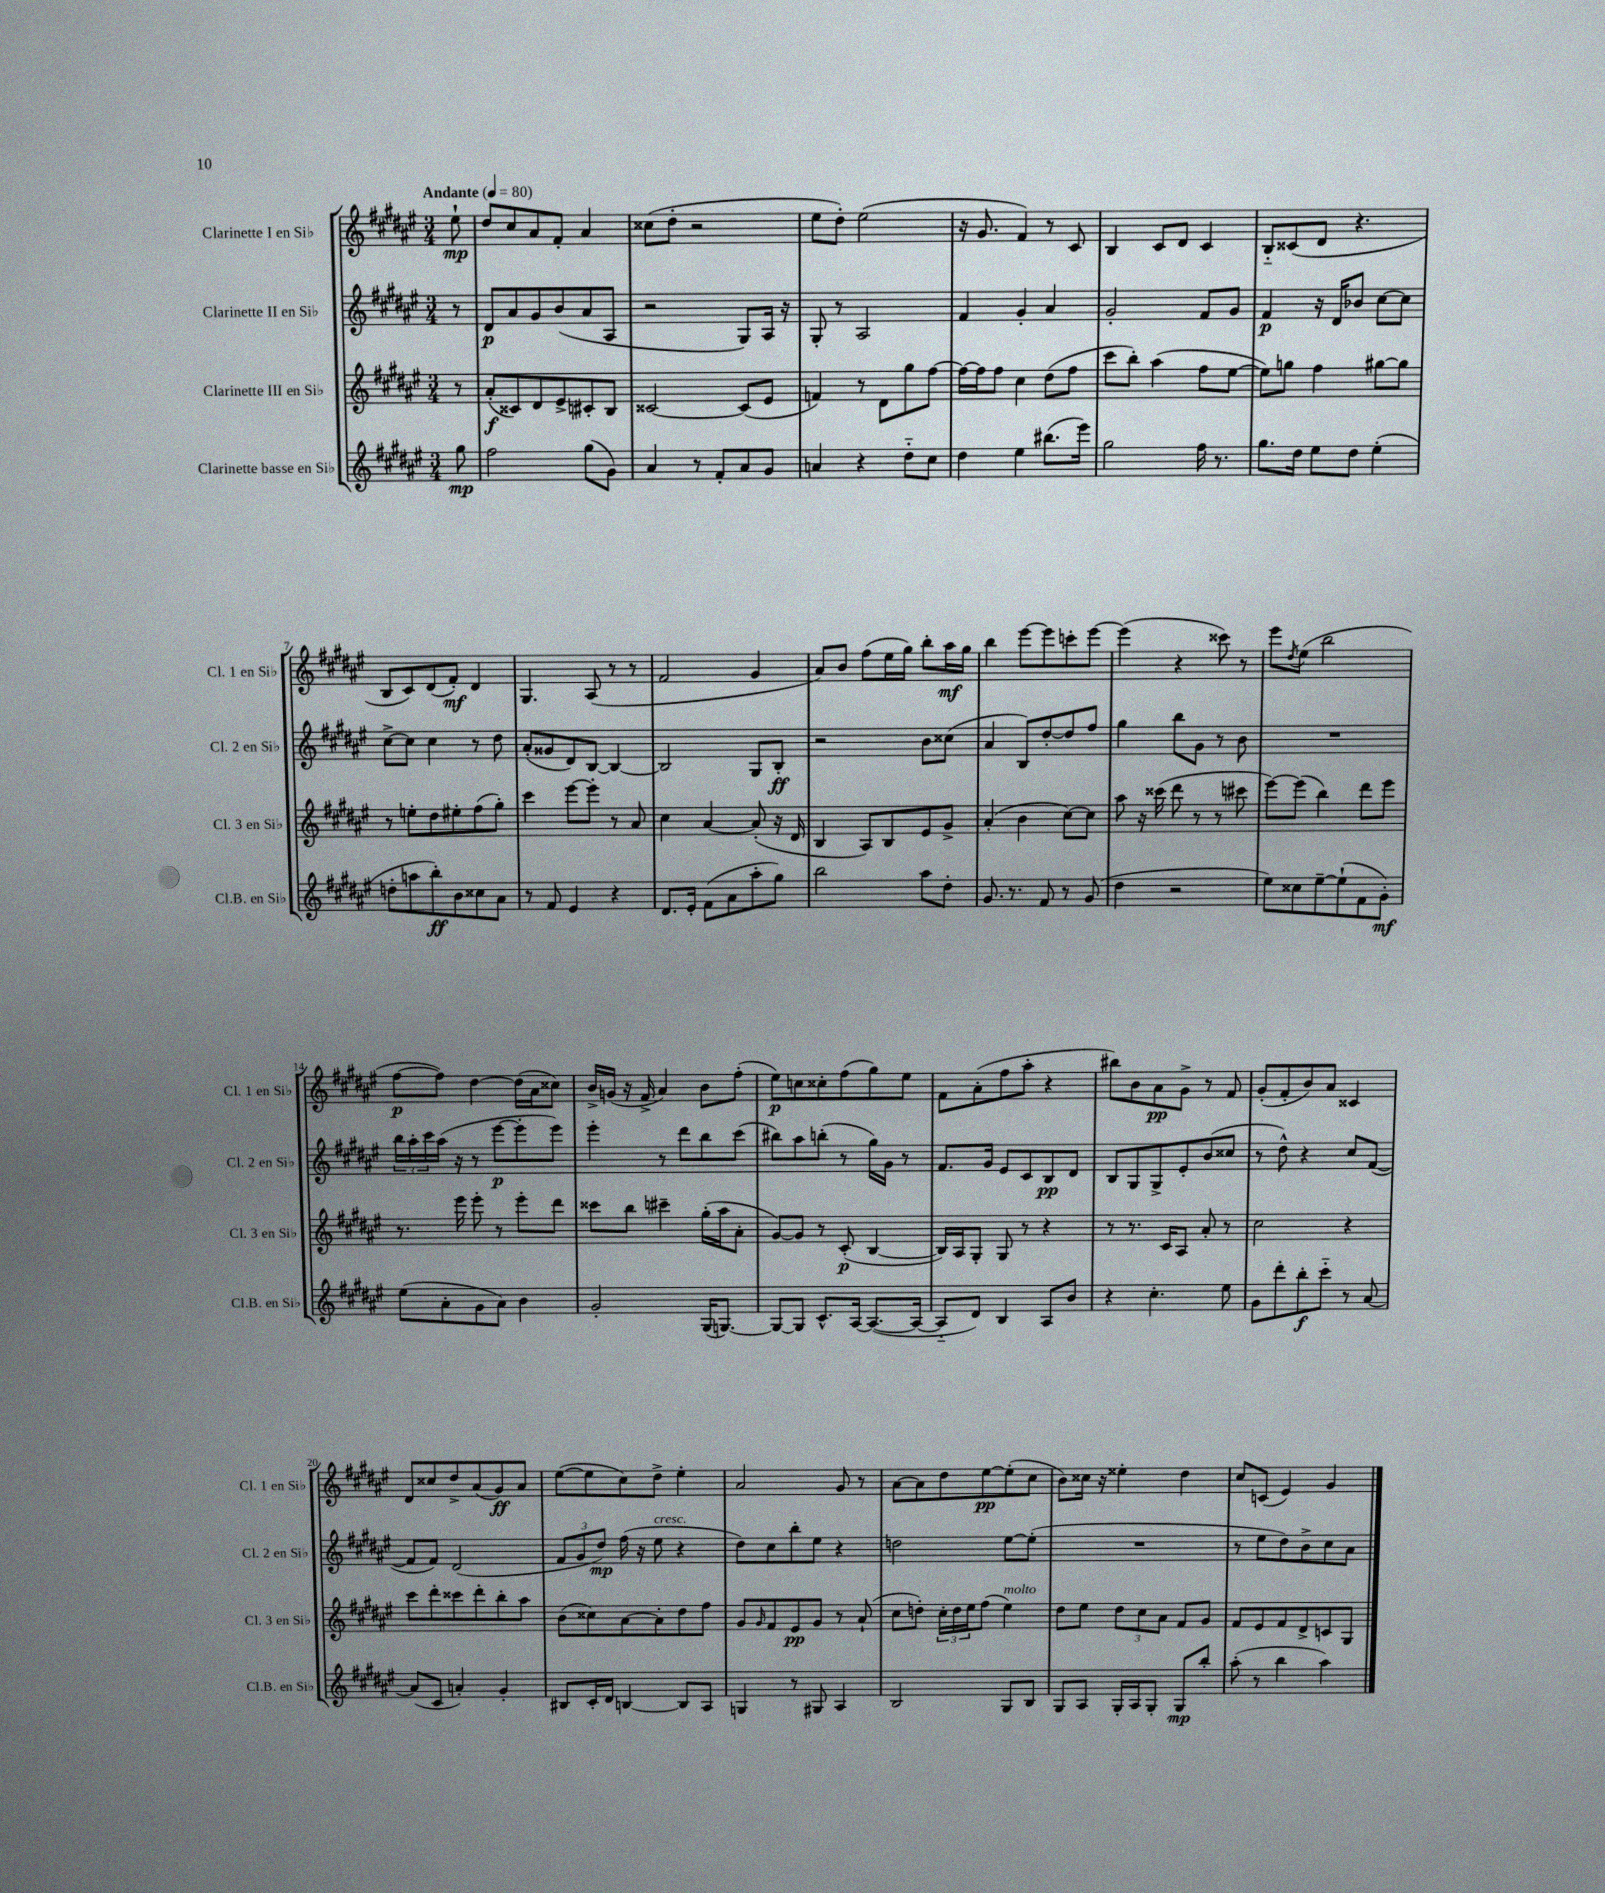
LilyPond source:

<<
\new StaffGroup <<
\new Staff = "s0" \with { instrumentName = "Clarinette I en Sib" shortInstrumentName = "Cl. 1 en Sib" } {
    \clef treble \key fis \major \numericTimeSignature \time 3/4 \partial 8 \tempo "Andante" 4 = 80
    eis''8-!\mp |
    dis''8 cis''8 ais'8 fis'8-. ais'4 |
    cisis''8( dis''8-. r2 |
    eis''8 dis''8-.) eis''2( |
    r16 gis'8. fis'4) r8 cis'8 |
    b4 cis'8 dis'8 cis'4 |
    b8-_ cisis'8( dis'8 r4. |
    b8 cis'8) dis'8( fis'8-.\mf) dis'4 |
    gis4. ais8( r8 r8 |
    fis'2 gis'4 |
    ais'8) b'8 fis''8( eis''16 gis''16) b''8-. ais''16\mf gis''16 |
    b''4 eis'''8~ eis'''8 c'''8-. eis'''8~ |
    eis'''4( r4 cisis'''8) r8 |
    eis'''8 \acciaccatura { dis''8 } eis''8( b''2 |
    fis''8~\p fis''8) dis''4~ dis''16( ais'16 cisis''8) |
    b'16-> g'16( r16 fis'16-> ais'4) b'8 fis''8-.( |
    eis''8\p) c''8 cisis''8-. fis''8( gis''8) eis''8 |
    fis'8 ais'8-.( fis''8 ais''8-. r4 |
    bis''8) b'8 ais'8\pp gis'8-> r8 fis'8 |
    gis'8-.( fis'8-. b'8) ais'8 cisis'4 |
    dis'8 cisis''8 dis''8-> ais'8( gis'8\ff) ais'8 |
    eis''8~( eis''8 cis''8) dis''8-> eis''4-. |
    ais'2 gis'8 r8 |
    ais'8~ ais'8 dis''8 eis''8~\pp eis''8-.( cis''8 |
    b'8) cisis''16 r16 eisis''4-. dis''4 |
    cis''8 c'8( eis'4) gis'4 \bar "|." |
}
\new Staff = "s1" \with { instrumentName = "Clarinette II en Sib" shortInstrumentName = "Cl. 2 en Sib" } {
    \clef treble \key fis \major \numericTimeSignature \time 3/4 \partial 8
    r8 |
    dis'8\p ais'8 gis'8 b'8( ais'8 ais8 |
    r2 gis8) ais16 r16 |
    gis8-. r8 ais2 |
    fis'4 gis'4-. ais'4 |
    gis'2-. fis'8 gis'8 |
    fis'4\p r16 dis'16 bes'8 cis''8~ cis''8 |
    cis''8~-> cis''8 cis''4 r8 dis''8 |
    ais'8-.( gisis'8 dis'8) b8~ b4~ |
    b2 gis8 b8-.\ff |
    r2 b'8 cisis''8( |
    ais'4 b8) dis''8~-. dis''8 fis''8 |
    gis''4 b''8 gis'8 r8 b'8 |
    R2. |
    \tuplet 3/2 { b''16 ais''16-. cis'''16 } ais''16( r16 r8 eis'''8~\p eis'''8-. eis'''8) |
    eis'''4-. r8 dis'''8 b''8 cis'''8( |
    bis''8) ais''8 b''8-.( r8 gis''16) gis'16 r8 |
    fis'8. gis'16 eis'8 cis'8 b8\pp dis'8 |
    b8 gis8 gis8-> eis'8-. b'8( cisis''8 |
    r8 dis''8-^) r4 cis''8 fis'8~( |
    fis'8 fis'8) dis'2( |
    \tuplet 3/2 { fis'8 gis'8 dis''8\mp) } fis''16( r16 eis''8^\markup { \italic "cresc." } r4 |
    dis''8) cis''8 b''8-. eis''8 r4 |
    d''2 eis''8~ eis''8-.( |
    R2. |
    r8 eis''8 dis''8) b'8-> cis''8 ais'8 \bar "|." |
}
\new Staff = "s2" \with { instrumentName = "Clarinette III en Sib" shortInstrumentName = "Cl. 3 en Sib" } {
    \clef treble \key fis \major \numericTimeSignature \time 3/4 \partial 8
    r8 |
    ais'8-.\f( cisis'8) dis'8 eis'8-> cis'8-. b8 |
    cisis'2~ cisis'8( eis'8 |
    f'4) r8 dis'8 gis''8 fis''8~ |
    fis''16~ fis''16 fis''8 cis''4 dis''8( fis''8 |
    cis'''8 b''8-.) ais''4( fis''8 eis''8~ |
    eis''8) g''8 fis''4 gis''8~ gis''8 |
    r8 e''8-. dis''8 eis''8-. fis''8( gis''8-.) |
    cis'''4 eis'''8~ eis'''8-. r8 ais'8 |
    cis''4 ais'4~ ais'8-.( r16 dis'16 |
    b4 ais8) b8 eis'8 gis'8-> |
    ais'4-.( b'4 cis''8~) cis''8 |
    ais''8 r16 cisis'''16( dis'''8 r8 r8 cis'''8 |
    eis'''8~) eis'''8( b''4) dis'''8 eis'''8 |
    r8. eis'''16 eis'''8-. r8 eis'''8-. dis'''8 |
    cisis'''8 b''8 cis'''4-- gis''16-.( ais''16 ais'8-. |
    gis'8~) gis'8 r8 cis'8-.\p( b4~ |
    b16) ais16 gis8-. gis8 r8 r4 |
    r8 r8. cis'16 ais8 ais'8-. r8 |
    cis''2 r4 |
    cis'''8 dis'''8-. cisis'''8 dis'''8-. b''8-. ais''8 |
    b'8( cisis''8) ais'8~ ais'8-. dis''8 fis''8 |
    gis'8 \grace { gis'16 } fis'8 eis'8\pp gis'8 r8 ais'8-!( |
    cis''8 d''8-.) \tuplet 3/2 { cis''16-. d''16 eis''16 } fis''8( eis''4^\markup { \italic "molto" }) |
    dis''8 eis''8 \tuplet 3/2 { dis''8 cis''8 ais'8 } fis'8 gis'8 |
    fis'8 eis'8 fis'8 dis'8-> c'8 gis8 \bar "|." |
}
\new Staff = "s3" \with { instrumentName = "Clarinette basse en Sib" shortInstrumentName = "Cl.B. en Sib" } {
    \clef treble \key fis \major \numericTimeSignature \time 3/4 \partial 8
    gis''8\mp |
    fis''2 gis''8( gis'8) |
    ais'4 r8 fis'8-. ais'8 gis'8 |
    a'4 r4 dis''8-_ cis''8 |
    dis''4 eis''4 bis''8.( eis'''16) |
    gis''2 fis''16 r8. |
    gis''8. dis''16 eis''8 dis''8 eis''4-.( |
    d''8-. a''8 b''8-.\ff) b'8 cisis''8 ais'8 |
    r8 fis'8 eis'4 r4 |
    dis'8. eis'16-. fis'8( ais'8 ais''8-. gis''8) |
    b''2 ais''8 dis''8-. |
    gis'8. r8. fis'8 r8 gis'8( |
    dis''4 r2 |
    eis''8) cisis''8 eis''8~-- eis''8-!( fis'8 gis'8-.\mf) |
    eis''8( ais'8-. gis'8 ais'8) b'4 |
    gis'2-. gis16( g8.~) |
    g8~ g8 cis'8.-^ ais16~ ais8.~( ais16~ |
    ais8-_ dis'8) b4 ais8 b'8 |
    r4 cis''4.-. eis''8 |
    gis'8 dis'''8-. b''8-.\f cis'''8-_ r8 ais'8~ |
    ais'8( cis'8 a'4-.) gis'4-. |
    bis8 cis'16-. dis'16 b4~ b8 ais8 |
    g4 r8 gis8 ais4 |
    b2 gis8 b8 |
    gis8 ais8 gis16-. ais16 gis8-. gis8\mp b''8-. |
    ais''8-.( r8 b''4 ais''4) \bar "|." |
}
>>
>>
